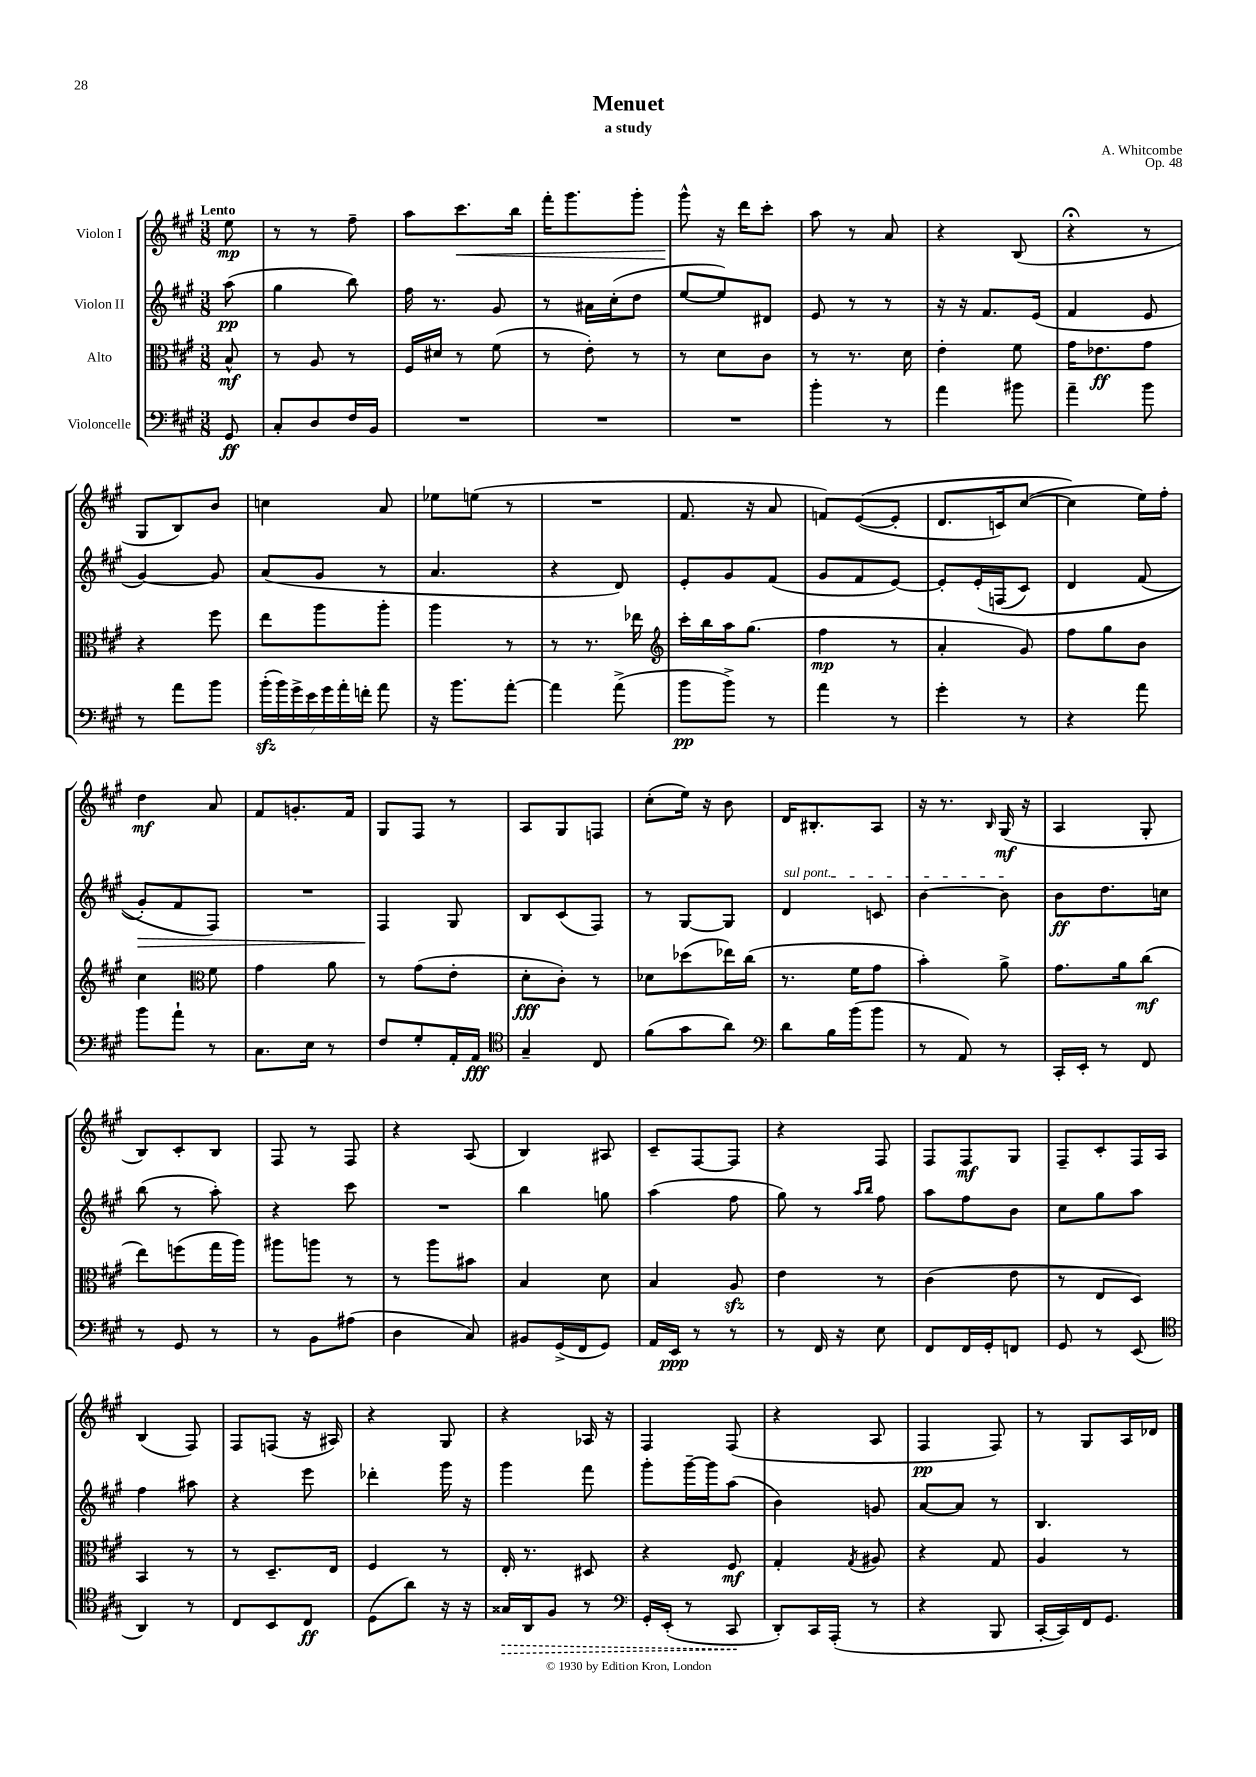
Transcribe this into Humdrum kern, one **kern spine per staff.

**kern	**kern	**kern	**kern
*staff4	*staff3	*staff2	*staff1
*clefF4	*clefC3	*clefG2	*clefG2
*k[f#c#g#]	*k[f#c#g#]	*k[f#c#g#]	*k[f#c#g#]
*M3/8	*M3/8	*M3/8	*M3/8
8GG#	8B^^	(8aa	8ee
=	=	=	=
8C#'	8r	4gg#	8r
8D	8A	.	8r
16F#	8r	8bb)	8ff#~
16BB	.	.	.
=	=	=	=
4.r	16F#	16ff#	8aa
.	16d#	8.r	.
.	8r	.	8.ccc#
.	(8f#	8g#	.
.	.	.	16bb
=	=	=	=
4.r	8r	8r	16fff#'
.	.	.	8.ggg#
.	8e')	16a#	.
.	.	(16cc#'	.
.	8r	8dd	8ggg#'
=	=	=	=
4.r	8r	[8ee	8ggg#^^
.	8d	8ee])	16r
.	.	.	16ddd
.	8c#	8d#	8ccc#'
=	=	=	=
4b'	8r	8e	8aa
.	8.r	8r	8r
8r	.	8r	8a
.	16d	.	.
=	=	=	=
4a	4e'	16r	4r
.	.	16r	.
.	.	8.f#	.
8b#	8f#	.	(8B
.	.	(16e	.
=	=	=	=
4a~	16g#	4f#	4r;
.	8.e-	.	.
8b	8g#	8e	8r
=	=	=	=
8r	4r	[4g#)	8G#
8a	.	.	8B)
8b	8ff#	8g#]	8b
=	=	=	=
(28b'	8ee	(8a	4cc
28b)	.	.	.
28g#^	.	.	.
28e	.	.	.
.	8aa	8g#	.
28g#	.	.	.
28a'	.	.	.
28f'	.	.	.
8a	8aa'	8r	8a
=	=	=	=
16r	4aa	4.a	8ee-
8.b	.	.	.
.	.	.	(8ee
[8a'	8r	.	8r
=	=	=	=
4a]	8r	4r	4.r
.	8.r	.	.
(8a^	.	8d)	.
.	16ee-	.	.
=	=	=	=
*	*clefG2	*	*
8b	16ccc#'	8e'	8.f#
.	16bb	.	.
8b^)	16aa	8g#	.
.	(8.gg#	.	16r
8r	.	(8f#	8a
=	=	=	=
4a	4ff#	8g#	8f)
.	.	8f#	&(([8e
8r	8r	[8e)	8e']
=	=	=	=
4g#'	4a'	8e']	8.d
.	.	&(16e'	.
.	.	(16F	16c)
8r	8g#)	8c#)	([8cc#
=	=	=	=
4r	8ff#	4d	4cc#]&)
.	8gg#	.	.
8a	8b	(8f#	16ee)
.	.	.	16ff#'
=	=	=	=
8b	4cc#	8g#'&)	4dd
8a`	.	8f#	.
*	*clefC3	*	*
8r	8f#	8F#)	8a
=	=	=	=
8.C#	4g#	4.r	8f#
.	.	.	8.g'
16E	.	.	.
8r	8a	.	.
.	.	.	16f#
=	=	=	=
8F#	8r	4F#	8G#
8G#'	(8g#	.	8F#
16AA'	8e'	8G#	8r
16AA	.	.	.
=	=	=	=
*clefC4	*	*	*
4G#~	8d'	8B	8A
.	8c#')	(8c#	8G#
8C#	8r	8F#)	8F
=	=	=	=
(8f#	8d-	8r	(8cc#'
8g#	(8dd-	[8G#	16ee)
.	.	.	16r
8a)	16ee-)	8G#]	8b
.	(16cc#	.	.
=	=	=	=
*clefF4	*	*	*
8d	8.r	4d	16d
.	.	.	8.B#'
16B	.	.	.
(16b	16f#	.	.
8b	8g#	8c	8A
=	=	=	=
8r	4b')	[4b	16r
.	.	.	8.r
8AA)	.	.	.
.	.	.	16qqB
8r	8a^	8b]	(16G#
.	.	.	16r
=	=	=	=
16CC#'	8.g#	8b	4A
16EE'	.	.	.
8r	.	8.dd	.
.	16a	.	.
8FF#	(8cc#	.	8G#'
.	.	16cc	.
=	=	=	=
8r	8ee)	(8bb	8B)
8GG#	(8ff	8r	8c#'
8r	16gg#	8aa')	8B
.	16aa)	.	.
=	=	=	=
8r	8aa#	4r	8F#
8BB	8aa	.	8r
(8A#	8r	8ccc#	8F#
=	=	=	=
4D	8r	4.r	4r
.	8aa	.	.
8C#)	8b#	.	(8A
=	=	=	=
8BB#	4B	4bb	4B)
(16GG#^	.	.	.
16FF#	.	.	.
8GG#)	8d	8gg	8A#
=	=	=	=
16AA	4B	(4aa	8c#~
16EE	.	.	.
8r	.	.	[8F#
8r	8A	8ff#	8F#]
=	=	=	=
8r	4e	8gg#)	4r
16FF#	.	8r	.
16r	.	.	.
.	.	16qqaa	.
.	.	16qqbb	.
8E	8r	8ff#	8F#
=	=	=	=
8FF#	(4c#	8aa	8F#
16FF#	.	8ff#	8F#
16GG#'	.	.	.
8FF	8e	8b	8G#
=	=	=	=
8GG#	8r	8cc#	8F#~
8r	8E	8gg#	8c#'
(8EE	8D)	8aa	16F#
.	.	.	16A
=	=	=	=
*clefC4	*	*	*
4AA)	4BB	4ff#	(4B
8r	8r	8aa#	8F#)
=	=	=	=
8C#	8r	4r	8F#
8BB	8.D~	.	(8F
8C#	.	8eee	16r
.	16E	.	16A#)
=	=	=	=
(8D	4F#	4ddd-'	4r
8a)	.	.	.
16r	8r	16ggg#	8G#
16r	.	16r	.
=	=	=	=
16G##	16E'	4ggg#	4r
16AA	8.r	.	.
8F#	.	.	.
8r	8D#	8fff#	16A-
.	.	.	16r
=	=	=	=
*clefF4	*	*	*
16GG#'	4r	8ggg#'	4F#
(16EE'	.	.	.
8r	.	[16ggg#~	.
.	.	16ggg#]	.
8CC#	8F#	(8aa	(8F#
=	=	=	=
8DD')	4G#'	4b)	4r
16CC#	.	.	.
(16AAA'	.	.	.
.	8qG#	.	.
8r	8A#	8g	8A
=	=	=	=
4r	4r	[8a	4F#
.	.	8a]	.
8BBB	8G#	8r	8F#)
=	=	=	=
[16CC#'	4A	4.B	8r
16CC#])	.	.	.
16FF#	.	.	8G#
8.GG#	.	.	.
.	8r	.	16A
.	.	.	16d-
==	==	==	==
*-	*-	*-	*-
